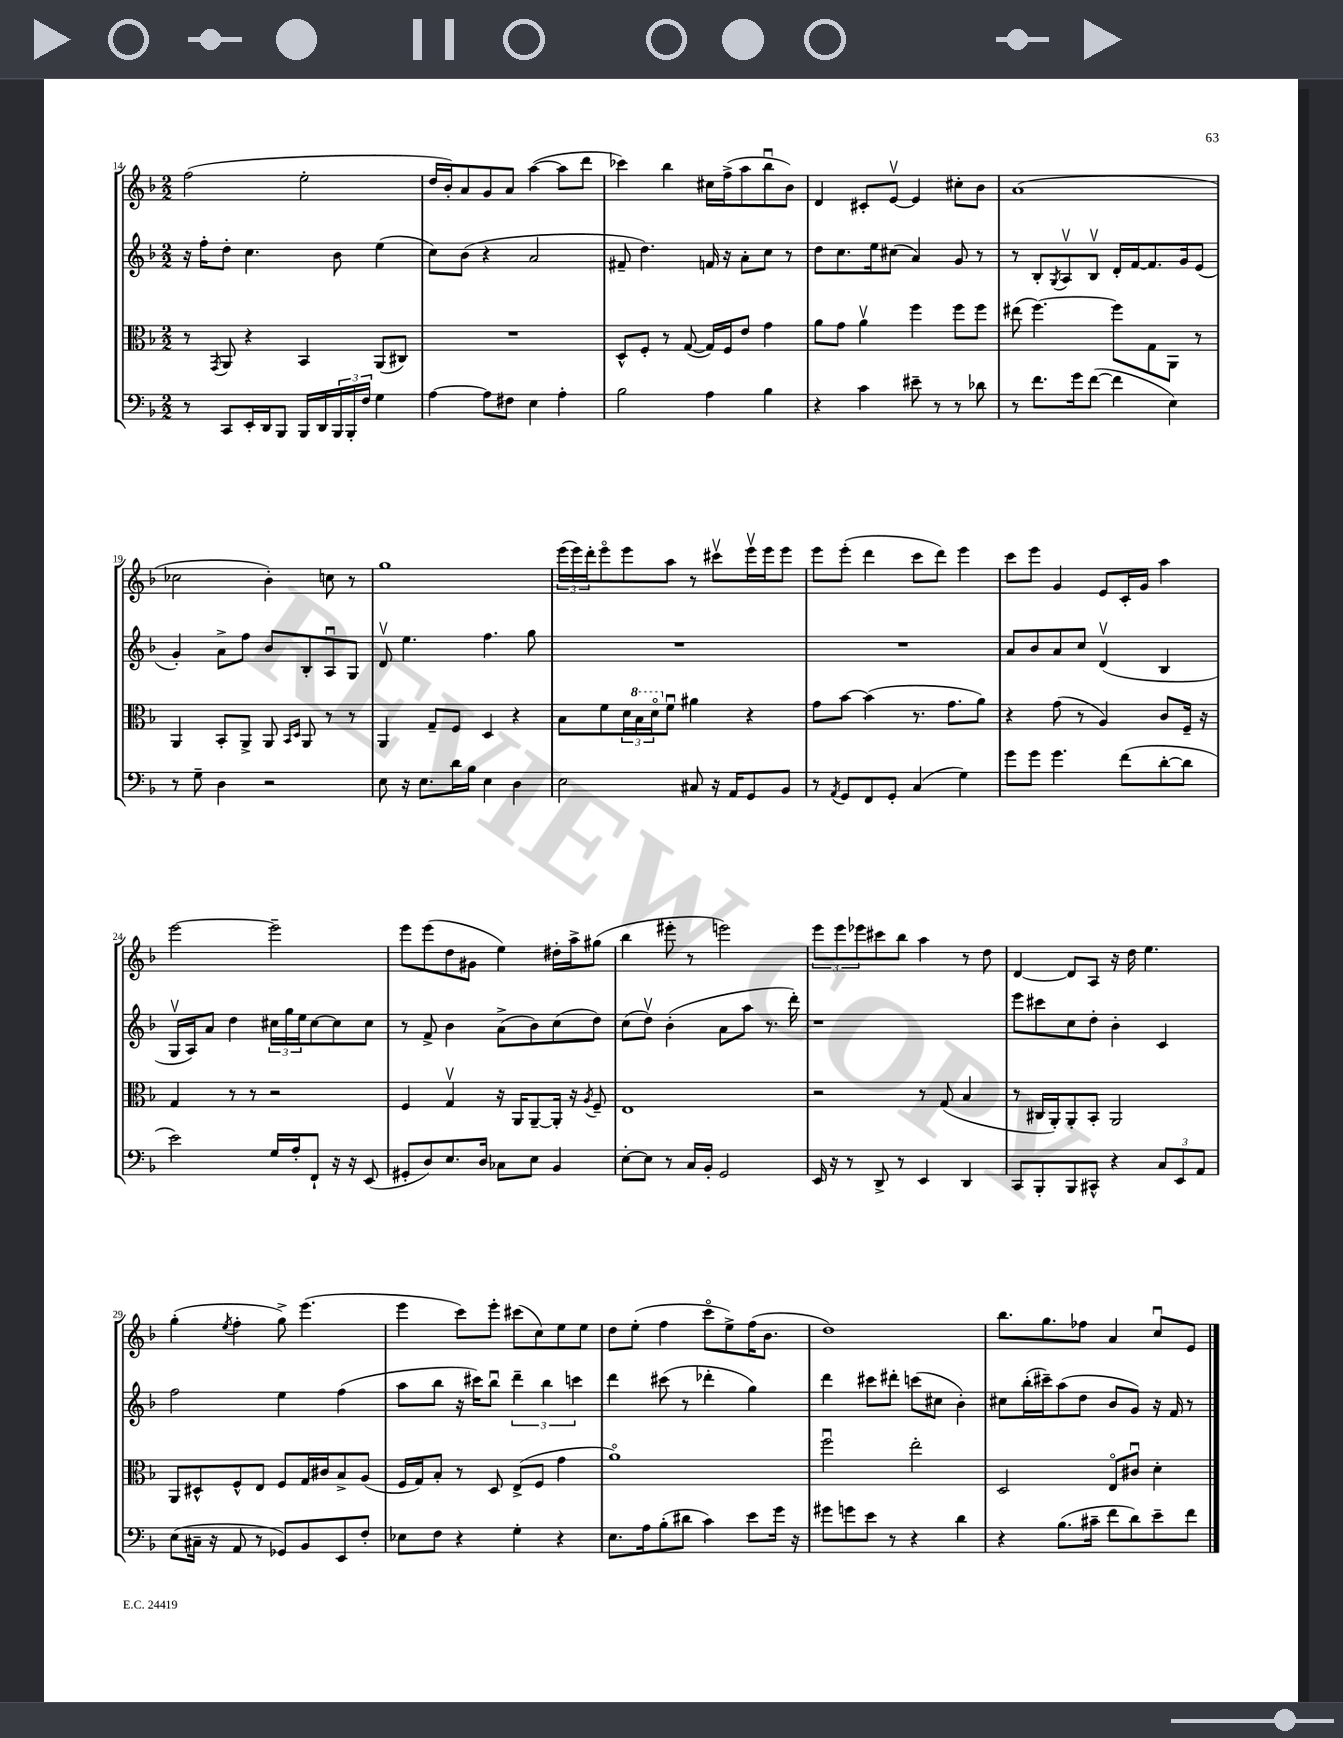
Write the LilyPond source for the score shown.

<<
\new StaffGroup <<
\new Staff = "s0" {
    \clef treble \key f \major \numericTimeSignature \time 2/2
    f''2( e''2-. |
    d''16 bes'16-.) a'8 g'8 a'8 a''4~( a''8 d'''8 |
    ces'''4) bes''4 cis''16 f''16->( a''8 bes''8\downbow bes'8) |
    d'4 cis'8-. e'8~\upbow e'4 cis''8-. bes'8 |
    a'1( |
    ces''2 bes'4-.) c''8 r8 |
    g''1 |
    \tuplet 3/2 { e'''16( e'''16) d'''16-. } e'''8\flageolet e'''8 a''8 r8 cis'''8\upbow e'''16\upbow e'''16 e'''8 |
    e'''8 e'''8-.( d'''4 c'''8 d'''8) e'''4 |
    c'''8 e'''8 g'4 e'8 c'16-. g'16 a''4 |
    e'''2~ e'''2-- |
    e'''8 e'''8( d''8 gis'8 e''4) dis''16-. a''16-> gis''8( |
    bes''4 eis'''8-. r8 e'''2) |
    \tuplet 3/2 { e'''8 e'''8 ees'''8 } cis'''8 bes''8 a''4 r8 d''8 |
    d'4~ d'8 a8 r16 d''16 e''4. |
    g''4-.( \acciaccatura { e''8 } f''4-. g''8->) e'''4.( |
    e'''4 c'''8) e'''8-. cis'''8( c''8) e''8 e''8 |
    d''8 e''8-.( f''4 c'''8\flageolet e''8->) f''16( bes'8. |
    d''1) |
    bes''8. g''8. fes''8 a'4 c''8\downbow e'8 \bar "|." |
}
\new Staff = "s1" {
    \clef treble \key f \major \numericTimeSignature \time 2/2
    r16 f''16-. d''8-. c''4. bes'8 e''4( |
    c''8) bes'8( r4 a'2 |
    fis'8-- d''4.) f'16 r16 a'8-. c''8 r8 |
    d''8 c''8. e''16 cis''8( a'4) g'8 r8 |
    r8 bes8-. \acciaccatura { g8 } a8\upbow bes8\upbow d'16-. f'16~ f'8. g'16 e'8( |
    g'4-.) a'8-> f''8 bes'8 bes8-. a8\downbow g8 |
    d'8\upbow e''4. f''4. g''8 |
    R1 |
    R1 |
    a'8 bes'8 a'8 c''8 d'4\upbow( bes4 |
    g16\upbow a16) a'8 d''4 \tuplet 3/2 { cis''16 g''16 e''16 } cis''8~ cis''8 cis''8 |
    r8 f'8-> bes'4 a'8->( bes'8) c''8( d''8) |
    c''8( d''8\upbow) bes'4-.( a'8 a''8 r8. d'''16-.) |
    r1 |
    e'''8 cis'''8 c''8 d''8-. bes'4-. c'4 |
    f''2 e''4 f''4( |
    a''8 bes''8 r16 cis'''16) bes''8\downbow \tuplet 3/2 { d'''4-- bes''4 c'''4 } |
    d'''4 cis'''8( r8 des'''4-. g''4) |
    d'''4 cis'''8 dis'''8-. c'''8( cis''8 bes'4-.) |
    cis''8 bes''16-.( cis'''16--) a''8( d''8 bes'8 g'8) r16 f'16 r8 \bar "|." |
}
\new Staff = "s2" {
    \clef alto \key f \major \numericTimeSignature \time 2/2
    r8 \acciaccatura { g,8 } a,8 r4 bes,4 a,8( cis8) |
    R1 |
    d8-^ f8-. r8 g8~( g16) f16 e'8 g'4 |
    a'8 g'8 a'4\upbow f''4 f''8 f''8 |
    eis''8( f''4.~) f''8 g8 a,8 r8 |
    a,4 bes,8-. a,8-> a,8 \grace { bes,16 d16 } a,8 r8 r8 |
    a,4 g8-- f8 d4 r4 |
    bes8 f'8 \tuplet 3/2 { d'16 \ottava #1 bes'16 d''16\flageolet \ottava #0 } f'8\downbow ais'4 r4 |
    g'8 bes'8~ bes'4( r8. g'8. a'8) |
    r4 g'8( r8 a4) c'8 f16-- r16 |
    g4 r8 r8 r2 |
    f4 g4\upbow r16 a,16 a,8~-- a,16-. r16 \acciaccatura { a8 } f8-- |
    e1 |
    r2 r8 g8( bes4 |
    r8 cis16 a,16-.) a,8-. bes,8-. a,2 |
    a,8 dis8-^ f8-^ e8 f8 g16 cis'16 bes8-> a8( |
    f16 g16) bes8-. r8 d8 e8->( f8 g'4 |
    a'1\flageolet) |
    f''2\downbow e''2-. |
    d2 e8\flageolet cis'8\downbow d'4-. \bar "|." |
}
\new Staff = "s3" {
    \clef bass \key f \major \numericTimeSignature \time 2/2
    r8 c,8 e,16-. d,16 bes,,8 bes,,16 d,16 \tuplet 3/2 { bes,,16 bes,,16-. f16 } g4 |
    a4~ a8 fis8 e4 a4-. |
    bes2 a4 bes4 |
    r4 c'4 eis'8-- r8 r8 des'8 |
    r8 f'8. g'16 f'8~( f'4 e4) |
    r8 g8-- d4 r2 |
    e8 r16 e8. d'16 bes16 e4 d4 |
    e2 cis8 r16 a,16 g,8 bes,8 |
    r8 \acciaccatura { a,8 } g,8 f,8 g,8-. c4( g4) |
    g'8 g'8 g'4. f'8( d'8~-. d'8 |
    e'2) g16 a16-. f,8-! r16 r16 e,8( |
    gis,8-. d8) e8. d16 ces8 e8 bes,4 |
    e8~-. e8 r8 c16 bes,16-. g,2 |
    e,16 r16 r8 d,8-> r8 e,4 d,4 |
    c,8 bes,,8-. bes,,8 cis,8-^ r4 \tuplet 3/2 { c8 e,8 a,8 } |
    e8( cis16-- r16 a,8 r8 ges,8) bes,8 e,8 f8-. |
    ees8 f8 r4 g4-. r4 |
    e8. a16 bes8-.( dis'8 c'4) e'8 g'16 r16 |
    gis'8 g'8 e'8 r8 r4 d'4 |
    r4 bes8.( cis'16-- f'8 d'8) e'8-- f'8 \bar "|." |
}
>>
>>
\layout { \context { \Score currentBarNumber = #14 } }
